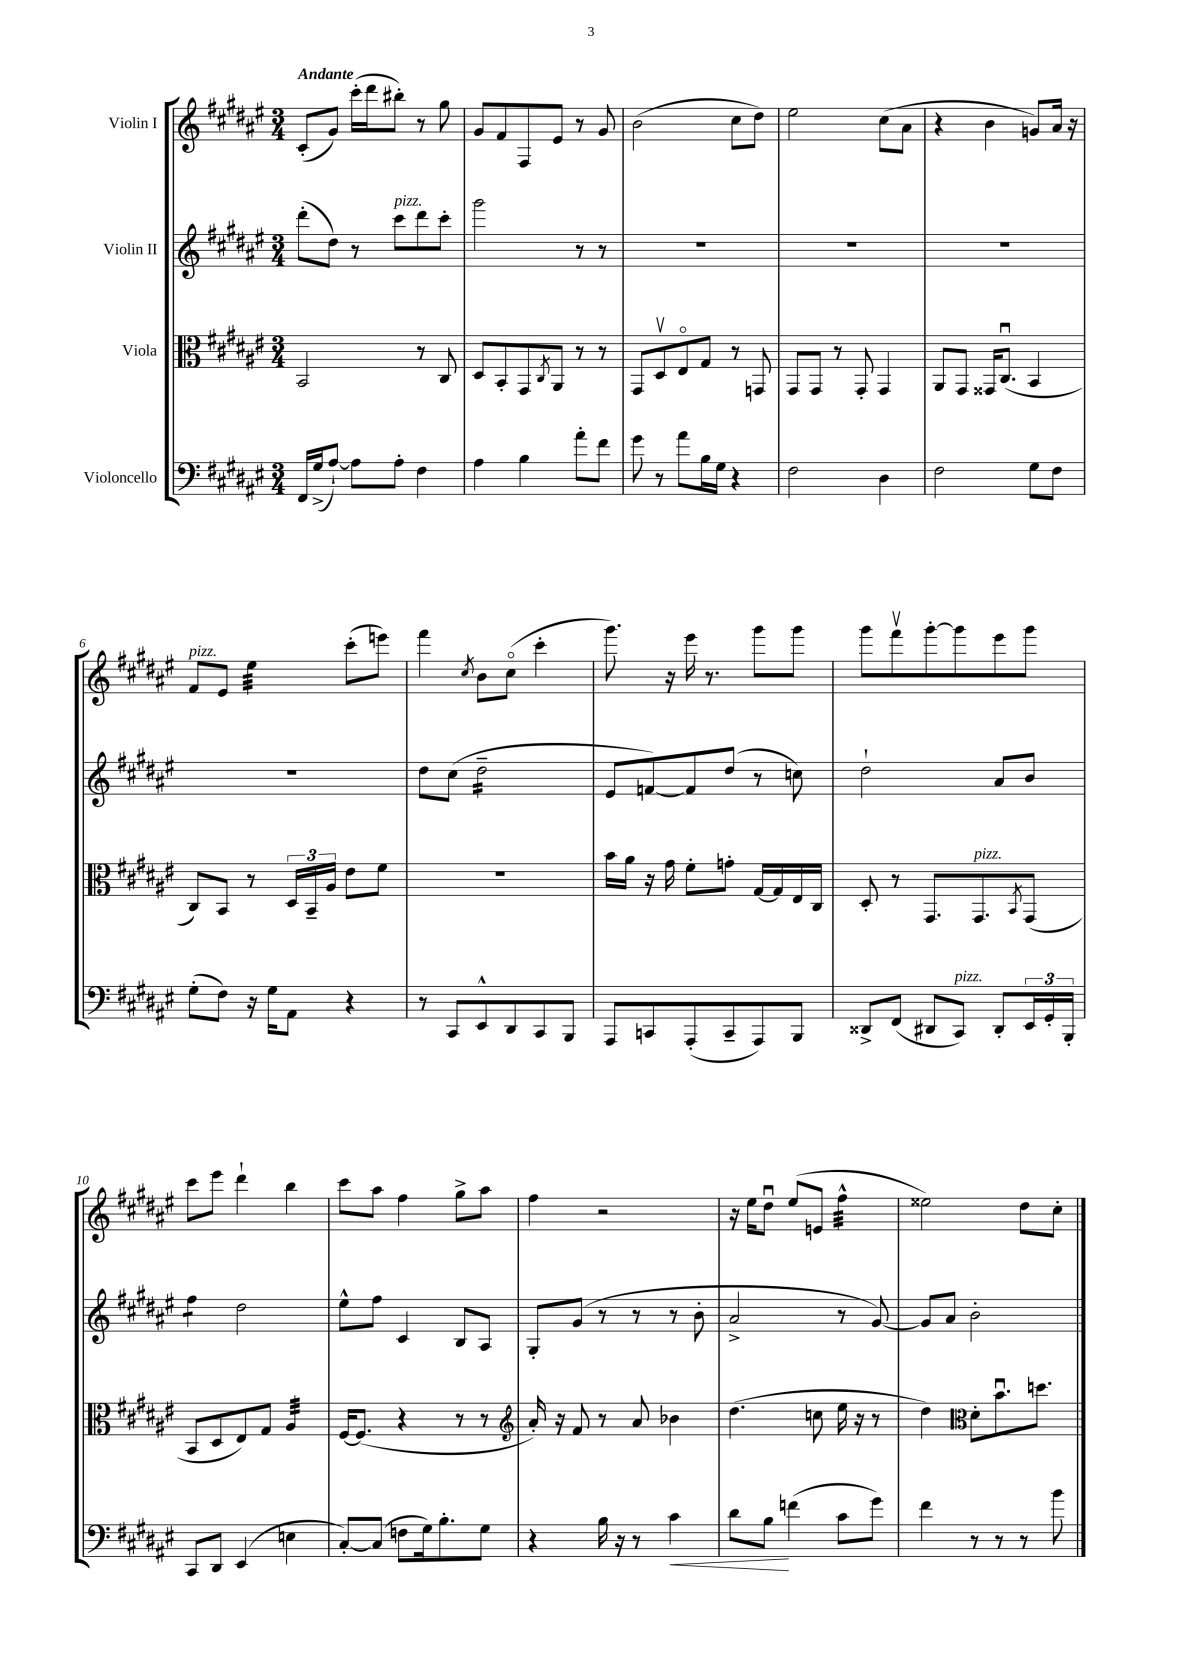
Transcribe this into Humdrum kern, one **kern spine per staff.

**kern	**kern	**kern	**kern
*staff4	*staff3	*staff2	*staff1
*clefF4	*clefC3	*clefG2	*clefG2
*k[f#c#g#d#a#e#]	*k[f#c#g#d#a#e#]	*k[f#c#g#d#a#e#]	*k[f#c#g#d#a#e#]
*M3/4	*M3/4	*M3/4	*M3/4
16FF#	2BB	(8ddd#'	(8c#'
(16G#^	.	.	.
[8A#`)	.	8dd#)	8g#)
8A#]	.	8r	(16ccc#'
.	.	.	16ddd#
8A#'	.	8ccc#	8bb#')
4F#	8r	8ddd#	8r
.	8C#	8ccc#'	8gg#
=	=	=	=
4A#	8D#	2ggg#	8g#
.	8BB'	.	8f#
4B	8GG#	.	8F#
.	8qC#	.	.
.	8AA#	.	8e#
8a#'	8r	8r	8r
8f#	8r	8r	8g#
=	=	=	=
8g#	8GG#	2.r	(2b
8r	8D#v	.	.
8a#	8E#o	.	.
16B	8G#	.	.
16G#	.	.	.
4r	8r	.	8cc#
.	8GG	.	8dd#)
=	=	=	=
2F#	8GG#	2.r	2ee#
.	8GG#	.	.
.	8r	.	.
.	8GG#'	.	.
4D#	4GG#	.	(8cc#
.	.	.	8a#
=	=	=	=
2F#	8AA#	2.r	4r
.	8GG#	.	.
.	16GG##	.	4b
.	(8.C#u	.	.
8G#	4BB	.	8g)
8F#	.	.	16a#
.	.	.	16r
=	=	=	=
(8G#'	8C#)	2.r	8f#
8F#)	8BB	.	8e#
16r	8r	.	4ee#
16G#	.	.	.
8AA#	24D#	.	.
.	24BB~	.	.
.	24A#	.	.
4r	8e#	.	(8ccc#'
.	8f#	.	8eee)
=	=	=	=
8r	2.r	8dd#	4fff#
8CC#	.	(8cc#	.
.	.	.	8qcc#
8EE#^^	.	2dd#~	8b
8DD#	.	.	(8cc#o
8CC#	.	.	4ccc#'
8BBB	.	.	.
=	=	=	=
8AAA#	16b	8e#	8.ggg#)
.	16a#	.	.
8CC	16r	[8f)	.
.	16g#	.	16r
(8AAA#'	8f#'	8f]	16eee#
.	.	.	8.r
8CC~	8g'	(8dd#	.
8AAA#)	[16G#	8r	8ggg#
.	16G#]	.	.
8BBB	16E#	8cc)	8ggg#
.	16C#	.	.
=	=	=	=
8DD##^	8D#'	2dd#`	8ggg#
(8FF#	8r	.	8fff#v
8DD#	8.GG#	.	[8ggg#'
8CC#)	.	.	8ggg#]
.	8.GG#	.	.
8DD#'	.	8a#	8eee#
.	8qBB	.	.
24EE#	(8GG#	8b	8ggg#
24GG#'	.	.	.
24BBB'	.	.	.
=	=	=	=
8CC#	8BB	4ff#	8ccc#
8DD#	8D#	.	8eee#
(4EE#	8E#)	2dd#	4ddd#`
.	8G#	.	.
4E	4A#	.	4bb
=	=	=	=
[8C#')	[16F#	8ee#^^	8ccc#
.	(8.F#]	.	.
(8C#]	.	8ff#	8aa#
8F	4r	4c#	4ff#
16G#)	.	.	.
8.B'	.	.	.
.	8r	8B	8gg#^
8G#	8r	8A#	8aa#
=	=	=	=
*	*clefG2	*	*
4r	16a#')	8G#'	4ff#
.	16r	.	.
.	8f#	(8g#	.
16B	8r	8r	2r
16r	.	.	.
8r	8a#	8r	.
4c#	4b-	8r	.
.	.	8b'	.
=	=	=	=
8d#	(4.dd#	2a#^	16r
.	.	.	16ee#
8B	.	.	8dd#u
(4f	.	.	(8ee#
.	8cc	.	8e
8c#	16ee#	8r	4ff#^^
.	16r	.	.
8g#)	8r	[8g#)	.
=	=	=	=
4f#	4dd#)	8g#]	2ee##)
.	.	8a#	.
*	*clefC3	*	*
8r	8d#'	2b'	.
8r	8.bu	.	.
8r	.	.	8dd#
.	8.dd	.	.
8b	.	.	8cc#'
==	==	==	==
*-	*-	*-	*-
